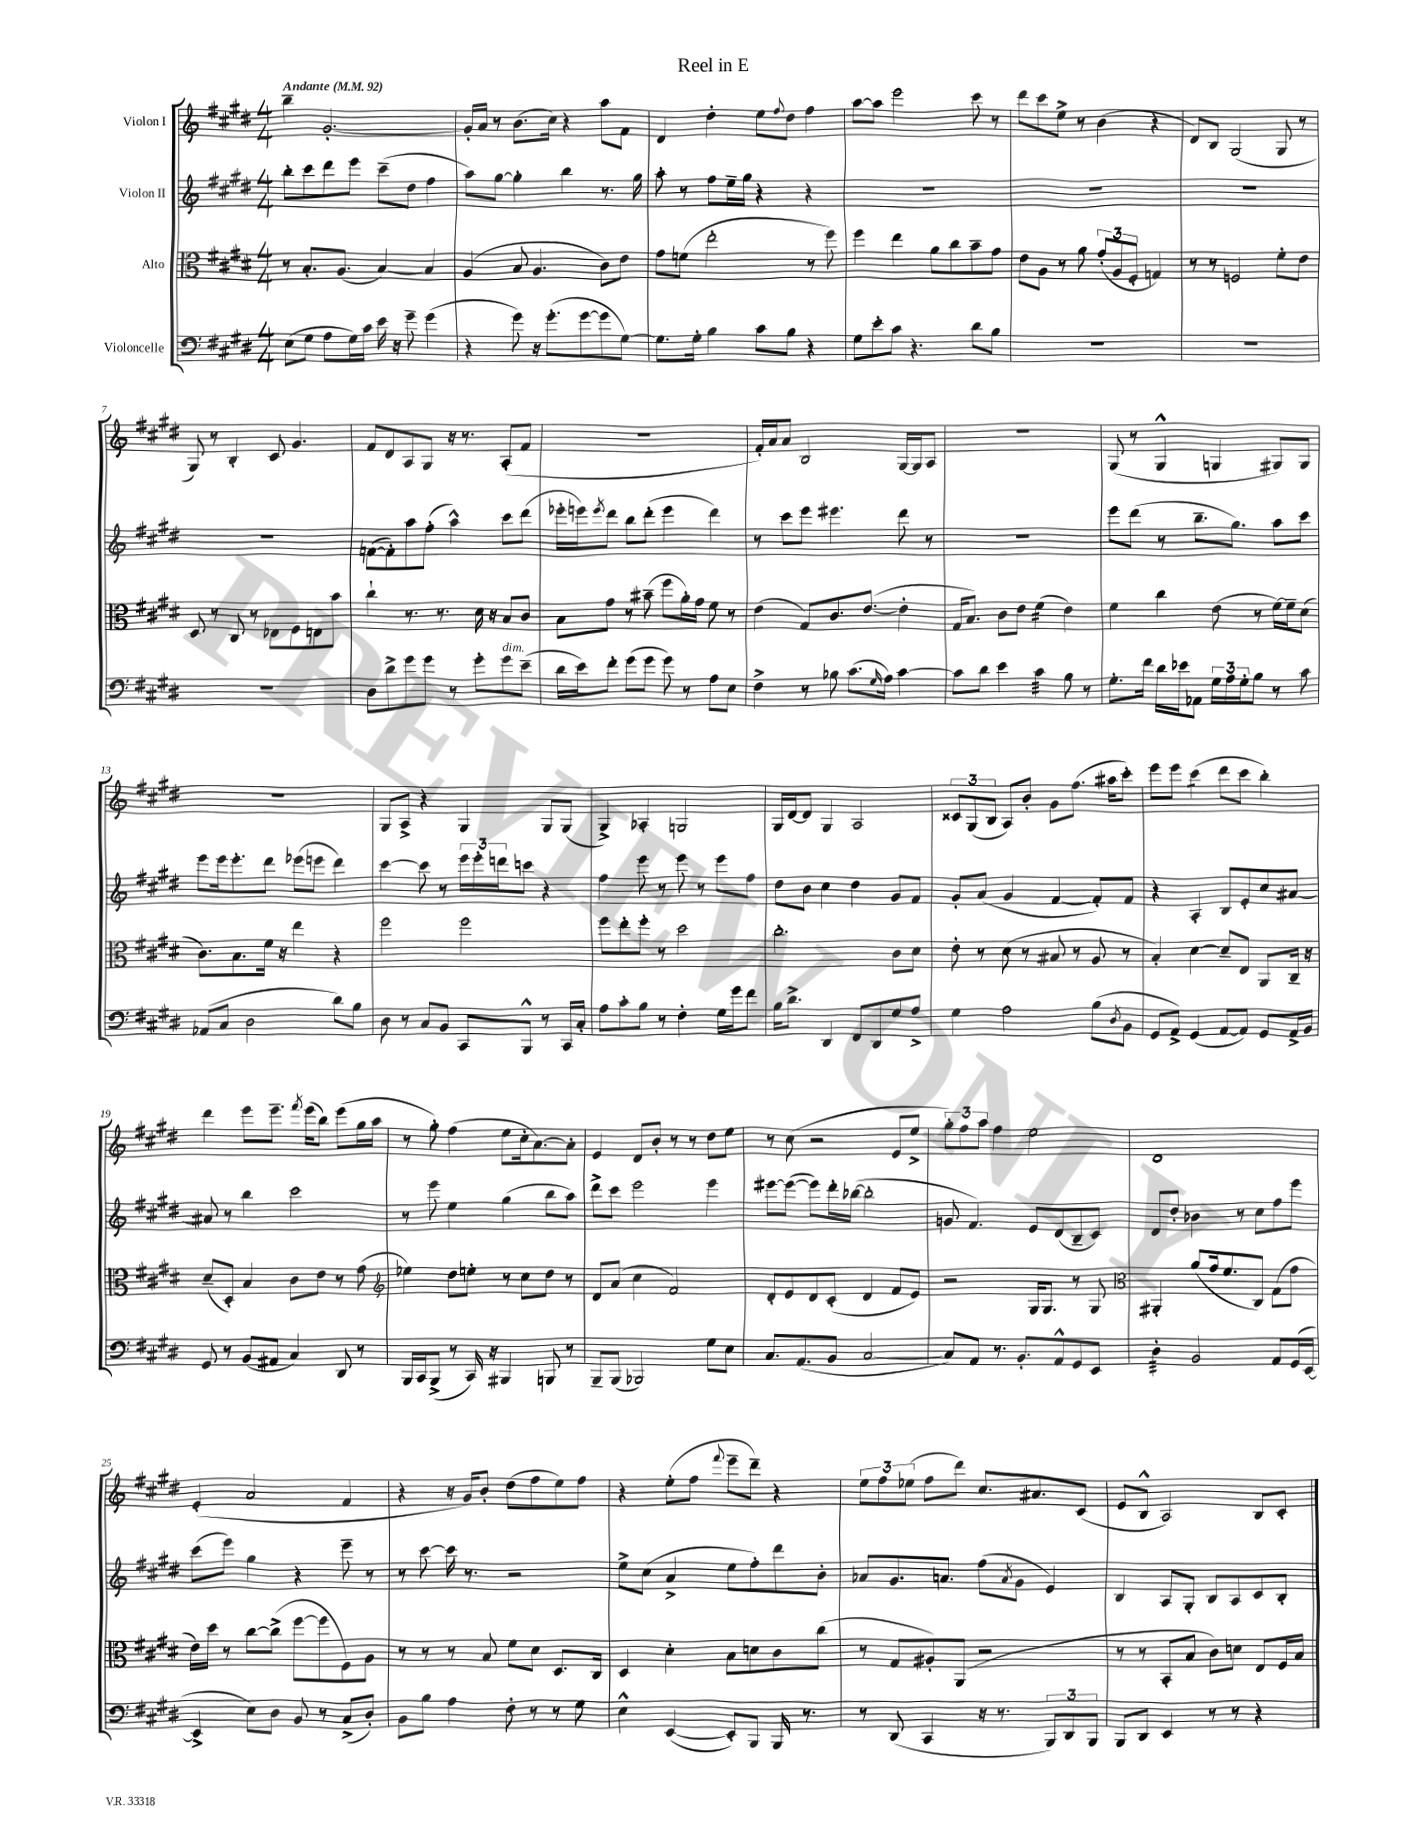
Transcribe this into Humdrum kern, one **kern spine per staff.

**kern	**kern	**kern	**kern
*staff4	*staff3	*staff2	*staff1
*clefF4	*clefC3	*clefG2	*clefG2
*k[f#c#g#d#]	*k[f#c#g#d#]	*k[f#c#g#d#]	*k[f#c#g#d#]
*M4/4	*M4/4	*M4/4	*M4/4
*MM92	*MM92	*MM92	*MM92
(8E\L	8r	8bb'\L	4bb~\
8G#\J	8.B'/L	8ccc#\	.
8A\L	.	8ddd#\	[2.g#'/
.	(8.A/J	.	.
16G#\L)	.	8eee\J	.
16c#\JJ	.	.	.
16e\	[4B/)	(8ccc#~\L	.
16r	.	.	.
8g#~\	.	8dd#\J	.
(4g#\	4B/]	4ff#\	.
=	=	=	=
4r	(4A/	8aa\L)	16g#'/]LL
.	.	.	16a/JJ
.	.	[8gg#\J	8r
8g#\)	8B/	4gg#'\]	(8.b\L
16r	4.A/	.	.
(8.g#'\L	.	.	16cc#\Jk)
.	.	4bb\	4r
[8g#\	.	.	.
8g#\]	8c#\L)	8.r	8aa\L
[8G#\J)	8e\J	.	8f#\J
.	.	16gg#\	.
=	=	=	=
8.G#\]L	8g#\L	8aa'\	4d#/
.	(8f\J	8r	.
16G#'\Jk	.	.	.
4B\	2ee'\	8ff#\L	4dd#'\
.	.	16ee~\L	.
.	.	16gg#\JJ	.
8c#\L	.	4r	8ee\L
.	.	.	8qqff#/
8B\J	.	.	8dd#\J
4r	8r	4r	4ff#\
.	8ff#\)	.	.
=	=	=	=
8G#\L	4ff#\	1r	[8aa\L
8e'\	.	.	8aa\]J
8c#\J	4ee\	.	2eee\
4.r	.	.	.
.	8a\L	.	.
.	8cc#\	.	.
8d#\L	8b~\	.	8ccc#\
8B\J	8g#\J	.	8r
=	=	=	=
1r	8e\L	1r	8ddd#\L
.	8A\J	.	8ccc#\
.	8r	.	8ee^\J
.	8a\	.	8r
.	(12g#'/L	.	(4b\
.	12A/	.	.
.	12F#'/J	.	.
.	4G/)	.	4r
=	=	=	=
1r	8r	1r	8d#/L)
.	8r	.	8B/J
.	2F/	.	(2G#/
.	8f#'\L	.	8G#/
.	8e\J	.	8r
=	=	=	=
1r	8D#/	1r	8G#/)
.	8r	.	8r
.	8C#/	.	4B'/
.	8r	.	.
.	8E-\L	.	8c#/
.	8F#\	.	4.g#/
.	8E\	.	.
.	8b\J	.	.
=	=	=	=
8D#\L	4cc#`\	([8f\L	8f#/L
8d#^\	.	8f'\])	8d#/
8g#\	8.r	8aa\	8A/
8g#\J	.	(8ff#'\J	8G#/J
.	8.r	.	.
8r	.	4aa^^\)	16r
.	.	.	8.r
8g#'\L	16d#\	.	.
.	16r	.	.
8g#\	8B/L	8ccc#\L	(8A'/L
(8e~\J	8c#/J	(8ddd#\J	8f#/J
=	=	=	=
16d#\LL	8B\L	16eee-'\LL	1r
16e\J)	.	16eee\J)	.
.	.	8qeee/	.
8f#'\J	8g#\J	8ddd#\J	.
(8g#\L	8r	8bb\L	.
8g#\J	(8b#~\	(8ddd#'\J	.
8g#\)	8ff#\L	4eee\	.
8r	16a'\L)	.	.
.	16g#\JJ	.	.
8A\L	8f#\	4ddd#\)	.
8E\J	8r	.	.
=	=	=	=
4F#^\	(4e\	8r	16f#'/LL)
.	.	.	16a/J
.	.	8ccc#\L	8a/J
8r	8G#/L)	8eee\J	2B/
8B-\	8.c#/	4.eee#\	.
(8.c#\L	.	.	.
.	([8.e/J	.	.
16qqG#/	.	.	.
16A\Jk)	.	.	.
[4c#\	4e'\]	8ddd#\	[16G#/LL
.	.	.	16G#/]J
.	.	8r	8A/J
=	=	=	=
8c#\]L	16G#/LK	1r	1r
.	8.B/J)	.	.
8d#\J	.	.	.
4e\	8c#\L	.	.
.	8e\J	.	.
4c#\	(4f#\	.	.
8B\	4e\)	.	.
8r	.	.	.
=	=	=	=
8.G#'\L	4f#\	8eee\L	(8G#/
.	.	(8ddd#\J	8r
16f#\Jk	.	.	.
16d#\LL	4cc#\	8r	4G#^^/
16e-\J	.	.	.
8AA-\J	.	8.bb~\L	.
24G#\LL	(8e\	.	4G/
24A\	.	.	.
.	.	8.gg#\J)	.
24G#'\J	.	.	.
8B\J	8r	.	.
8r	[16f#\LL)	8aa\L	8G#/L)
.	16f#~\]J	.	.
8c#\	(8d#\J	8ccc#\J	8G#/J
=	=	=	=
(8AA-/L	8.c#\L)	8eee\L	1r
8C#/J	.	16eee\k	.
.	8.B\	8.eee'\	.
2D#\	.	.	.
.	16f#\Jk	8ddd#\J	.
.	16r	.	.
.	4ee\	(8eee-\L	.
.	.	8eee\J	.
8d#\L)	4r	4ddd#\)	.
8B\J	.	.	.
=	=	=	=
8D#\	2ff#\	[4ccc#\	8G#/L
8r	.	.	8A^/J
8C#/L	.	8ccc#\]	4r
8BB/J	.	8r	.
8CC#/L	2ff#\	24eee\LL	4G#/
.	.	24eee'\	.
.	.	24ddd\J	.
8BBB^^/J	.	8ccc\J	.
8r	.	4r	8G#/L
16CC#/LL	.	.	(8G#/J
16C#'/JJ	.	.	.
=	=	=	=
8A\L	8ff#\L	4ff#\	4G#^/)
8c#'\	8ee'\	.	.
8B\J	8ff#'\J	8eee\	4A-'/
8r	8r	8r	.
4F#'\	2dd#\	8eee\	2G/
.	.	8r	.
16G#\LL	.	8eee\L	.
16g#\J	.	.	.
8f#\J	.	8ff#\J	.
=	=	=	=
16B\LK	2.cc#'\	8dd#\L	16G#/LL
8.d#^\J	.	.	[16d#/J
.	.	8b\J	8d#/]J
4DD#/	.	4cc#\	4G#/
8FF#/L	.	4dd#\	2A/
8DD#/	.	.	.
8G#/	8c#\L	8g#/L	.
8A^/J	8d#\J	8f#/J	.
=	=	=	=
4G#\	8e'\	8g#'/L	12c##/L
.	.	.	(12G#/
.	8r	(8a/J	.
.	.	.	12B/J
2A\	(8d#\	4g#/	8A/L)
.	8r	.	8b'/J
.	8B#/	[4f#/	8g#\L
.	8r	.	(8.ff#\J
(8B\L	8A/	8f#'/]L)	.
.	.	.	16aa#\LK
8qD#/	.	.	.
8BB\J	8r	8f#/J	8ccc#'\J)
=	=	=	=
8GG#/L	4B'/)	4r	8eee\L
8AA^/J)	.	.	8eee\J
(4GG#/	[4d#\	4A'/	(4ccc#\
[8AA/L	8d#~/]L	8B/L	8ddd#\L
8AA/]J)	8E/J	8e'/	8ccc#\J
8GG#/L	8AA/L	8cc#/	4bb'\)
16AA^/L	16C#~/Jk	[8a#/J	.
16BB/JJ	16r	.	.
=	=	=	=
8GG#/	(8d#~/L	8a#/]	4ddd#\
8r	8D#'/J)	8r	.
(8BB/L	4B/	4bb\	8eee\L
8AA#/J	.	.	8.eee~\J
4C#/)	8c#\L	2ccc#\	.
.	.	.	8qfff#/
.	.	.	(16eee\LK
.	8e\J	.	8bb\J)
8DD#/	8r	.	(8eee\L
8r	(8g#\	.	16gg#\L
.	.	.	16aa\JJ
=	=	=	=
*	*clefG2	*	*
16BBB/LL	4ee-\)	8r	8r
16CC#/J	.	.	.
(8BBB^/J	.	8eee\	8gg#'\)
8r	8dd#\L	4ee\	(4ff#\
16CC#/)	8ee'\J	.	.
16r	.	.	.
4BBB#/	8r	(4gg#\	8ee\L
.	8cc#\L	.	16cc#'\k
.	.	.	[8.a\)
8BBB/	8dd#\J	8bb\L	.
8r	8r	8aa\J)	8a'\]J
=	=	=	=
8BBB~/L	8d#/L	8ddd#^\L	4e/
(8BBB/J	(8a/J	8ccc#\J	.
2BBB-/)	4cc#\	2eee\	8d#/L
.	.	.	8b'/J
.	2f#/)	.	8r
.	.	.	8r
8G#\L	.	4eee\	8dd#\L
8E\J	.	.	8ee\J
=	=	=	=
8.C#/L	8d#'/L	[8eee#\L	8r
.	8e/	(8eee#\_J	(8cc#\
(8.AA/	.	.	.
.	8d#/	8eee#\]L)	2r
8BB/J	(8c#'/J	16ddd#'\L	.
.	.	([16bb-\JJ	.
[2C#/	4d#/	2bb-'\]	.
.	8f#/L	.	8e/L
.	8e/J)	.	8ee^/J
=	=	=	=
8C#/]L)	2r	8g/	12gg#'\L)
.	.	.	12ff#\
8AA/J	.	4.f#/)	.
.	.	.	12aa\J
8.r	.	.	4ff#\
8.BB'/L	.	.	.
.	16G#/LK	8e/L	2ee\
.	8.G#/J	.	.
8AA^^/	.	(8d#/	.
8GG#/	8r	8B~/	.
8EE/J	8G#/	8c#/J)	.
=	=	=	=
*	*clefC3	*	*
4D#'\	4AA#'/	8d#/L	1d#
.	.	8dd#'/J	.
2BB/	(8a/L	4b-\	.
.	16g#/k	.	.
.	8.f#/	.	.
.	.	8r	.
.	8C#/J)	8cc#\L	.
8AA/L	(8G#\L	8ff#\	.
(16GG#/L	8g#\J	8eee\J	.
[16EE/JJ	.	.	.
=	=	=	=
4EE^/]	16e\LL)	(8ccc#\L	(4e'/
.	16dd#\JJ	.	.
.	8r	8eee\J)	.
8E\L)	[8cc#\L	4gg#\	2a/
8D#\J	(8cc#^\]J	.	.
8BB/	[8ff#\L	4r	.
8r	8ff#\]	.	.
(8C#^/L	8F#\)	8eee~\	4f#/
8D#'/J)	8A\J	8r	.
=	=	=	=
8BB\L	8r	8r	4r
8B\J	8r	[8ccc#\	.
4A\	8r	16ccc#\]	16r
.	.	8.r	16g#/LK)
.	8B/	.	8b'/J
8F#'\	8f#\L	2r	(8dd#\L
8r	8d#\J	.	8ff#\
8r	8.D#/L	.	8ee\)
8G#\	.	.	8ff#\J
.	16C#/Jk	.	.
=	=	=	=
4E^^\	4D#/	8ee^\L	4r
.	.	(8cc#\J	.
([4EE/	4d#'\	4a^/	(8ee'\L
.	.	.	8ff#\J
.	.	.	8qqfff#/
8EE'/]L)	8B\L	8ee\L	8eee~\L
8BBB/J	8d\	8ff#'\)	8ddd#~\J)
16BBB/	8c#\	8ddd#\	4r
8.r	.	.	.
.	(8cc#\J	8b'\J	.
=	=	=	=
8r	8r	8a-/L	12ee\L
.	.	.	12ff#\
(8DD#/	8G#/L	8.g#/	.
.	.	.	(12ee-\J
4CC#/	8A#'/)	.	8ff#\L
.	.	8.a/J	.
.	(8AA/J	.	8ddd#\J)
16r	2r	(8ff#\L	8.cc#/L
8.r	.	.	.
.	.	8qa/	.
.	.	8g#\J	.
.	.	.	8.a#/
12BBB/L)	.	4e/)	.
12DD#/	.	.	.
.	.	.	(8c#/J
12BBB/J	.	.	.
=	=	=	=
8BBB/L	8r	4B/	8e/L
8DD#/J	8r	.	8B^^/J
4EE/	8BB'/L	8A/L	2A/)
.	8B/J	8G#'/J	.
8r	8c#\L)	8B/L	.
8r	8d\J	8A/	.
4r	8E/L	8c#/	8B/L
.	16F#/L	8B'/J	8c#'/J
.	16B/JJ	.	.
==	==	==	==
*-	*-	*-	*-
